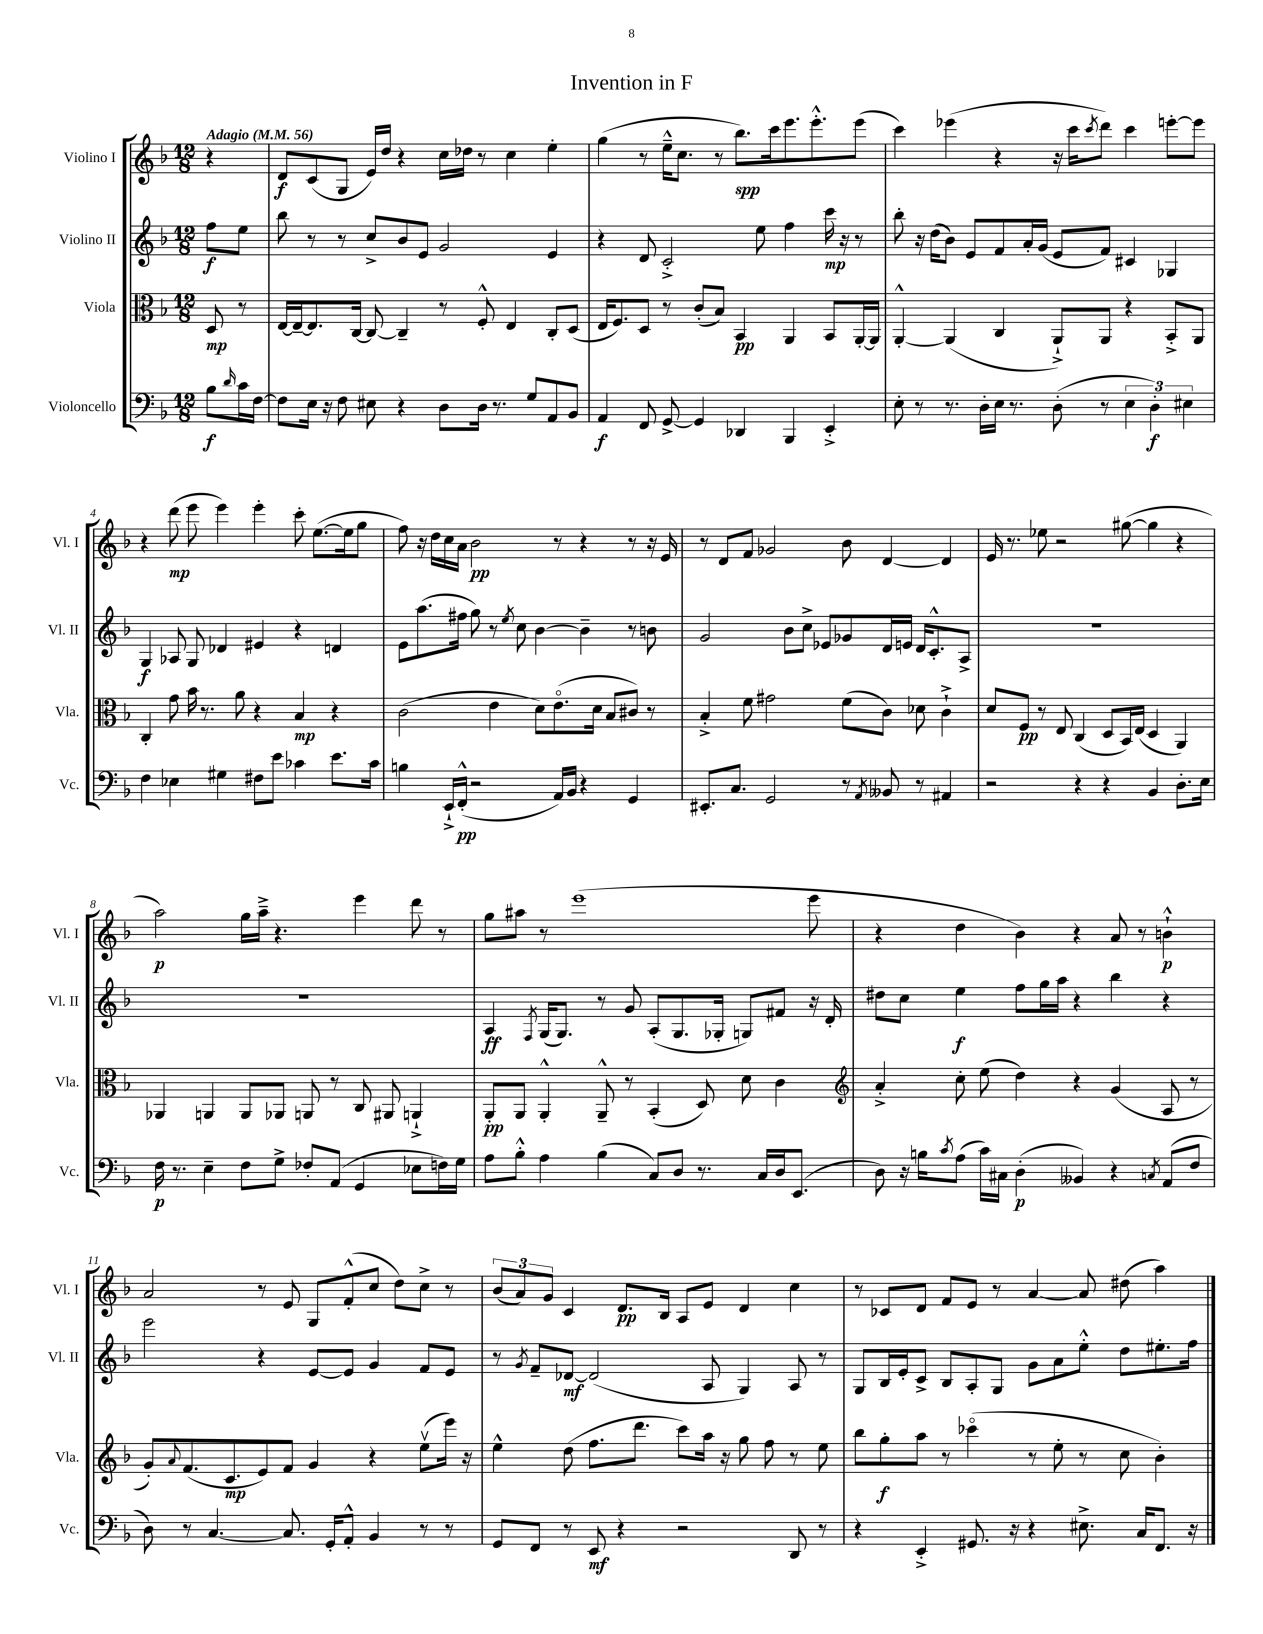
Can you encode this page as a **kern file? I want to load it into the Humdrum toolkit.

**kern	**dynam	**kern	**dynam	**kern	**dynam	**kern	**dynam
*part4	*part4	*part3	*part3	*part2	*part2	*part1	*part1
*staff4	*staff4	*staff3	*staff3	*staff2	*staff2	*staff1	*staff1
*I"Violoncello	*	*I"Viola	*	*I"Violino II	*	*I"Violino I	*
*I'Vc.	*	*I'Vla.	*	*I'Vl. II	*	*I'Vl. I	*
*clefF4	*	*clefC3	*	*clefG2	*	*clefG2	*
*k[b-]	*	*k[b-]	*	*k[b-]	*	*k[b-]	*
*M12/8	*	*M12/8	*	*M12/8	*	*M12/8	*
*MM56	*	*MM56	*	*MM56	*	*MM56	*
=	=	=	=	=	=	=	=
!	!	!	!	!	!	!LO:TX:a:B:t=Adagio	!
8B-\L	f	8D/	mp	8ff\L	f	4r	.
16qqd/	.	.	.	.	.	.	.
16c\L	.	8r	.	8ee\J	.	.	.
[16F\JJ	.	.	.	.	.	.	.
=1	=1	=1	=1	=1	=1	=1	=1
8F\L]	.	[16E/LL	.	8bb-\	.	8d/L	f
.	.	16E~/J_	.	.	.	.	.
16E\Jk	.	8.E/]	.	8r	.	(8c/	.
16r	.	.	.	.	.	.	.
8F\	.	.	.	8r	.	8G/J	.
.	.	[16C/Jk	.	.	.	.	.
8E#X\	.	8C/_	.	8cc^/L	.	16e/LL)	.
.	.	.	.	.	.	16dd/JJ	.
4r	.	4C~/]	.	8b-/	.	4r	.
.	.	.	.	8e/J	.	.	.
8D\L	.	8r	.	2g/	.	16cc\LL	.
.	.	.	.	.	.	16dd-X\JJ	.
16D\Jk	.	8F'^^/	.	.	.	8r	.
8.r	.	.	.	.	.	.	.
.	.	4E/	.	.	.	4cc\	.
8G/L	.	.	.	.	.	.	.
8AA/	.	8C'/L	.	4e/	.	4ee'\	.
8BB-/J	.	(8D/J	.	.	.	.	.
=2	=2	=2	=2	=2	=2	=2	=2
4AA/	f	16E/KL	.	4r	.	(4gg\	.
.	.	8.F/)	.	.	.	.	.
8FF/	.	8D/J	.	8d/	.	8r	.
[8GG^/	.	8r	.	2c'^/	.	16ee~^^\KL	.
.	.	.	.	.	.	8.cc\J	.
4GG/]	.	(8c'/L	.	.	.	.	.
.	.	8B-/J)	.	.	.	8r	.
4DD-X/	.	4BB-/	pp	.	.	8.bb-\L)	spp
.	.	.	.	8ee\	.	.	.
.	.	.	.	.	.	16ccc\k	.
4BBB-/	.	4AA/	.	4ff\	.	8.eee\	.
.	.	.	.	.	.	8.eee'^^\	.
4EE'^/	.	8BB-/L	.	16ccc\	mp	.	.
.	.	.	.	16r	.	.	.
.	.	[16AA'/L	.	8r	.	(8eee\J	.
.	.	16AA/JJ]	.	.	.	.	.
=3	=3	=3	=3	=3	=3	=3	=3
8E'\	.	[4AA'^^/	.	8bb-'\	.	4ccc\)	.
8r	.	.	.	16r	.	.	.
.	.	.	.	(16dd\KL	.	.	.
8.r	.	(4AA/]	.	8b-\J)	.	(4eee-X\	.
.	.	.	.	8e/L	.	.	.
16D'\LL	.	.	.	.	.	.	.
16E\JJ	.	4C/	.	8f/	.	4r	.
8.r	.	.	.	.	.	.	.
.	.	.	.	16a'/L	.	.	.
.	.	.	.	(16g/JJ	.	.	.
(8D'\	.	8AA`^/L)	.	8e/L	.	16r	.
.	.	.	.	.	.	16ccc\KL	.
.	.	.	.	.	.	8qccc/	.
8r	.	8AA/J	.	8f/J)	.	8ddd\J)	.
6E\	.	4r	.	4c#X/	.	4ccc\	.
6D'\)	f	.	.	.	.	.	.
.	.	8BB-'^/L	.	4G-X/	.	[8eeen'\L	.
6E#X\	.	.	.	.	.	.	.
.	.	8AA/J	.	.	.	8eee\J]	.
!!LO:LB:g=z
=4	=4	=4	=4	=4	=4	=4	=4
4F\	.	4C'/	.	4G/	f	4r	.
4E-X\	.	8g\	.	8A-X/	.	(8ddd\	mp
.	.	16b-\	.	8G/	.	8eee\	.
.	.	8.r	.	.	.	.	.
4G#X\	.	.	.	4d-X/	.	4eee\)	.
.	.	8a\	.	.	.	.	.
8F#X\L	.	4r	.	4e#X/	.	4eee'\	.
8e\J	.	.	.	.	.	.	.
4c-X\	.	4B-/	mp	4r	.	8ccc'\	.
.	.	.	.	.	.	([8.ee\L	.
8.e\L	.	4r	.	4dn/	.	.	.
.	.	.	.	.	.	16ee\k]	.
.	.	.	.	.	.	8gg\J	.
16c-\Jk	.	.	.	.	.	.	.
=5	=5	=5	=5	=5	=5	=5	=5
4Bn\	.	(2c\	.	8e\L	.	8ff\)	.
.	.	.	.	(8.aa\	.	16r	.
.	.	.	.	.	.	16dd\LL	.
16EE`^/LL	.	.	.	.	.	16cc\	.
(16FF'^^/JJ	pp	.	.	16ff#X\Jk	.	16a\JJ	.
2r	.	.	.	8gg\)	.	2b-\	pp
.	.	4e\	.	8r	.	.	.
.	.	.	.	8qee/	.	.	.
.	.	.	.	8cc\	.	.	.
.	.	8d\L)	.	[4b-\	.	.	.
16AA/LL)	.	(8.e\	.	.	.	8r	.
16BB-/JJ	.	.	.	.	.	.	.
4r	.	.	.	4b-~\]	.	4r	.
.	.	16d\Jk	.	.	.	.	.
.	.	8B-/L	.	.	.	.	.
4GG/	.	8c#X/J)	.	8r	.	8r	.
.	.	8r	.	8bn\	.	16r	.
.	.	.	.	.	.	16e/	.
=6	=6	=6	=6	=6	=6	=6	=6
8.EE#X'/L	.	4B-'^/	.	2g/	.	8r	.
.	.	.	.	.	.	8d/L	.
8.C/J	.	.	.	.	.	.	.
.	.	8f\	.	.	.	8f/J	.
2GG/	.	2g#X\	.	.	.	2g-X/	.
.	.	.	.	8b-\L	.	.	.
.	.	.	.	8cc^\J	.	.	.
.	.	.	.	8e-X/L	.	.	.
8r	.	(8f\L	.	8g-X/	.	8b-\	.
8qAA/	.	.	.	.	.	.	.
8BB--X/	.	8c\J)	.	16d/L	.	[4d/	.
.	.	.	.	16en/JJ	.	.	.
8r	.	8d-X\	.	16d/KL	.	.	.
.	.	.	.	8.c'^^/	.	.	.
4AA#X/	.	4c`^\	.	.	.	4d/]	.
.	.	.	.	8A^/J	.	.	.
=7	=7	=7	=7	=7	=7	=7	=7
2r	.	8d/L	.	1.r	.	16e/	.
.	.	.	.	.	.	8.r	.
.	.	8F/J	pp	.	.	.	.
.	.	8r	.	.	.	8ee-X\	.
.	.	8E/	.	.	.	2r	.
4r	.	(4C/	.	.	.	.	.
4r	.	8D/L	.	.	.	.	.
.	.	16BB-/L)	.	.	.	([8gg#X\	.
.	.	(16E/JJ	.	.	.	.	.
4BB-/	.	4D/	.	.	.	4gg#\]	.
8.D'\L	.	4AA/)	.	.	.	4r	.
16E\Jk	.	.	.	.	.	.	.
!!LO:LB:g=z
=8	=8	=8	=8	=8	=8	=8	=8
16F\	p	4AA-X/	.	1.r	.	2aa\)	p
8.r	.	.	.	.	.	.	.
4E~\	.	4AAn/	.	.	.	.	.
8F\L	.	8AA/L	.	.	.	16gg\LL	.
.	.	.	.	.	.	16aa~^\JJ	.
8G^\J	.	8AA-X/J	.	.	.	4.r	.
8F-X'/L	.	8AAn/	.	.	.	.	.
(8AA/J	.	8r	.	.	.	.	.
4GG/	.	8C/	.	.	.	4eee\	.
.	.	8AA#X/	.	.	.	.	.
8E-X\L	.	4AAn`^/	.	.	.	8ddd\	.
16Fn\L)	.	.	.	.	.	8r	.
16G\JJ	.	.	.	.	.	.	.
=9	=9	=9	=9	=9	=9	=9	=9
8A\L	.	8AA'/L	pp	4A/	ff	8gg\L	.
8B-'^^\J	.	8AA/J	.	.	.	8aa#X\J	.
.	.	.	.	8qF/	.	.	.
4A\	.	4AA'^^/	.	(16G/KL	.	8r	.
.	.	.	.	8.G/J)	.	.	.
.	.	.	.	.	.	(1eee	.
(4B-\	.	8AA~^^/	.	8r	.	.	.
.	.	8r	.	8g/	.	.	.
8C/L)	.	(4BB-'/	.	(8A'/L	.	.	.
8D/J	.	.	.	8.G/	.	.	.
8.r	.	8D/)	.	.	.	.	.
.	.	.	.	16G-X'/Jk	.	.	.
.	.	8d\	.	8Gn/L)	.	.	.
16C/LL	.	.	.	.	.	.	.
16D/J	.	4c\	.	8f#X/J	.	.	.
(8.EE/J	.	.	.	.	.	.	.
.	.	.	.	16r	.	8eee\	.
.	.	.	.	16d'/	.	.	.
=10	=10	=10	=10	=10	=10	=10	=10
*	*	*clefG2	*	*	*	*	*
8D\)	.	4a'^/	.	8dd#X\L	.	4r	.
16r	.	.	.	8cc\J	.	.	.
16Bn\KL	.	.	.	.	.	.	.
8qc/	.	.	.	.	.	.	.
(8A\J	.	8cc'\	.	4ee\	f	4dd\	.
16c\LL)	.	(8ee\	.	.	.	.	.
16C#X\JJ	.	.	.	.	.	.	.
(4D'\	p	4dd\)	.	8ff\L	.	4b-\)	.
.	.	.	.	16gg\L	.	.	.
.	.	.	.	16aa\JJ	.	.	.
4BB--X/)	.	4r	.	4r	.	4r	.
4r	.	(4g/	.	4bb-\	.	8a/	.
.	.	.	.	.	.	8r	.
8qCn/	.	.	.	.	.	.	.
(8AA/L	.	8A/	.	4r	.	4bn`^^\	p
8F/J	.	8r	.	.	.	.	.
!!LO:LB:g=z
=11	=11	=11	=11	=11	=11	=11	=11
8D\)	.	8g'/L)	.	2eee\	.	2a/	.
.	.	8qqa/	.	.	.	.	.
8r	.	(8.f/	.	.	.	.	.
[4.C/	.	.	.	.	.	.	.
.	.	8.c/	mp	.	.	.	.
.	.	8e/)	.	4r	.	8r	.
8.C/]	.	8f/J	.	.	.	8e/	.
.	.	4g/	.	[8e/L	.	8G/L	.
16GG'/KL	.	.	.	.	.	.	.
8AA'^^/J	.	.	.	8e/J]	.	(8f'^^/	.
4BB-/	.	4r	.	4g/	.	8cc/J	.
.	.	.	.	.	.	8dd\L)	.
8r	.	(8eev\L	.	8f/L	.	8cc^\J	.
8r	.	16eee\Jk)	.	8e/J	.	8r	.
.	.	16r	.	.	.	.	.
=12	=12	=12	=12	=12	=12	=12	=12
8GG/L	.	4ee^^\	.	8r	.	(12b-/L	.
.	.	.	.	.	.	12a/)	.
.	.	.	.	8qg/	.	.	.
8FF/J	.	.	.	8f~/L	.	.	.
.	.	.	.	.	.	12g/J	.
8r	.	(8dd\	.	[8d-X/J	mf	4c/	.
8EE/	mf	8.ff\L	.	(2d-/]	.	.	.
4r	.	.	.	.	.	8.d/L	pp
.	.	8.ddd\J	.	.	.	.	.
.	.	.	.	.	.	16B-/Jk	.
2r	.	8ccc\L)	.	.	.	8A/L	.
.	.	16aa\Jk	.	8A/	.	8e/J	.
.	.	16r	.	.	.	.	.
.	.	8gg\	.	4G/)	.	4d/	.
.	.	8ff\	.	.	.	.	.
8DD/	.	8r	.	8A/	.	4cc\	.
8r	.	8ee\	.	8r	.	.	.
=13	=13	=13	=13	=13	=13	=13	=13
4r	.	8bb-\L	.	8G/L	.	8r	.
.	.	8gg'\	f	16B-/L	.	8c-X/L	.
.	.	.	.	16e'/J	.	.	.
4EE'^/	.	8aa\J	.	8c^/J	.	8d/J	.
.	.	8r	.	8B-/L	.	8f/L	.
8.GG#X/	.	(4ccc-X\	.	8A'/	.	8e/J	.
.	.	.	.	8G/J	.	8r	.
16r	.	.	.	.	.	.	.
4r	.	8r	.	8g\L	.	[4a/	.
.	.	8ee'\	.	8a\	.	.	.
8.E#X^\	.	8r	.	8ee'^^\J	.	8a/]	.
.	.	8cc\	.	8dd\L	.	(8dd#X\	.
16C/KL	.	.	.	.	.	.	.
8.FF/J	.	4b-'\)	.	8.ee#X'\	.	4aa\)	.
16r	.	.	.	16ff\Jk	.	.	.
==	==	==	==	==	==	==	==
*-	*-	*-	*-	*-	*-	*-	*-
